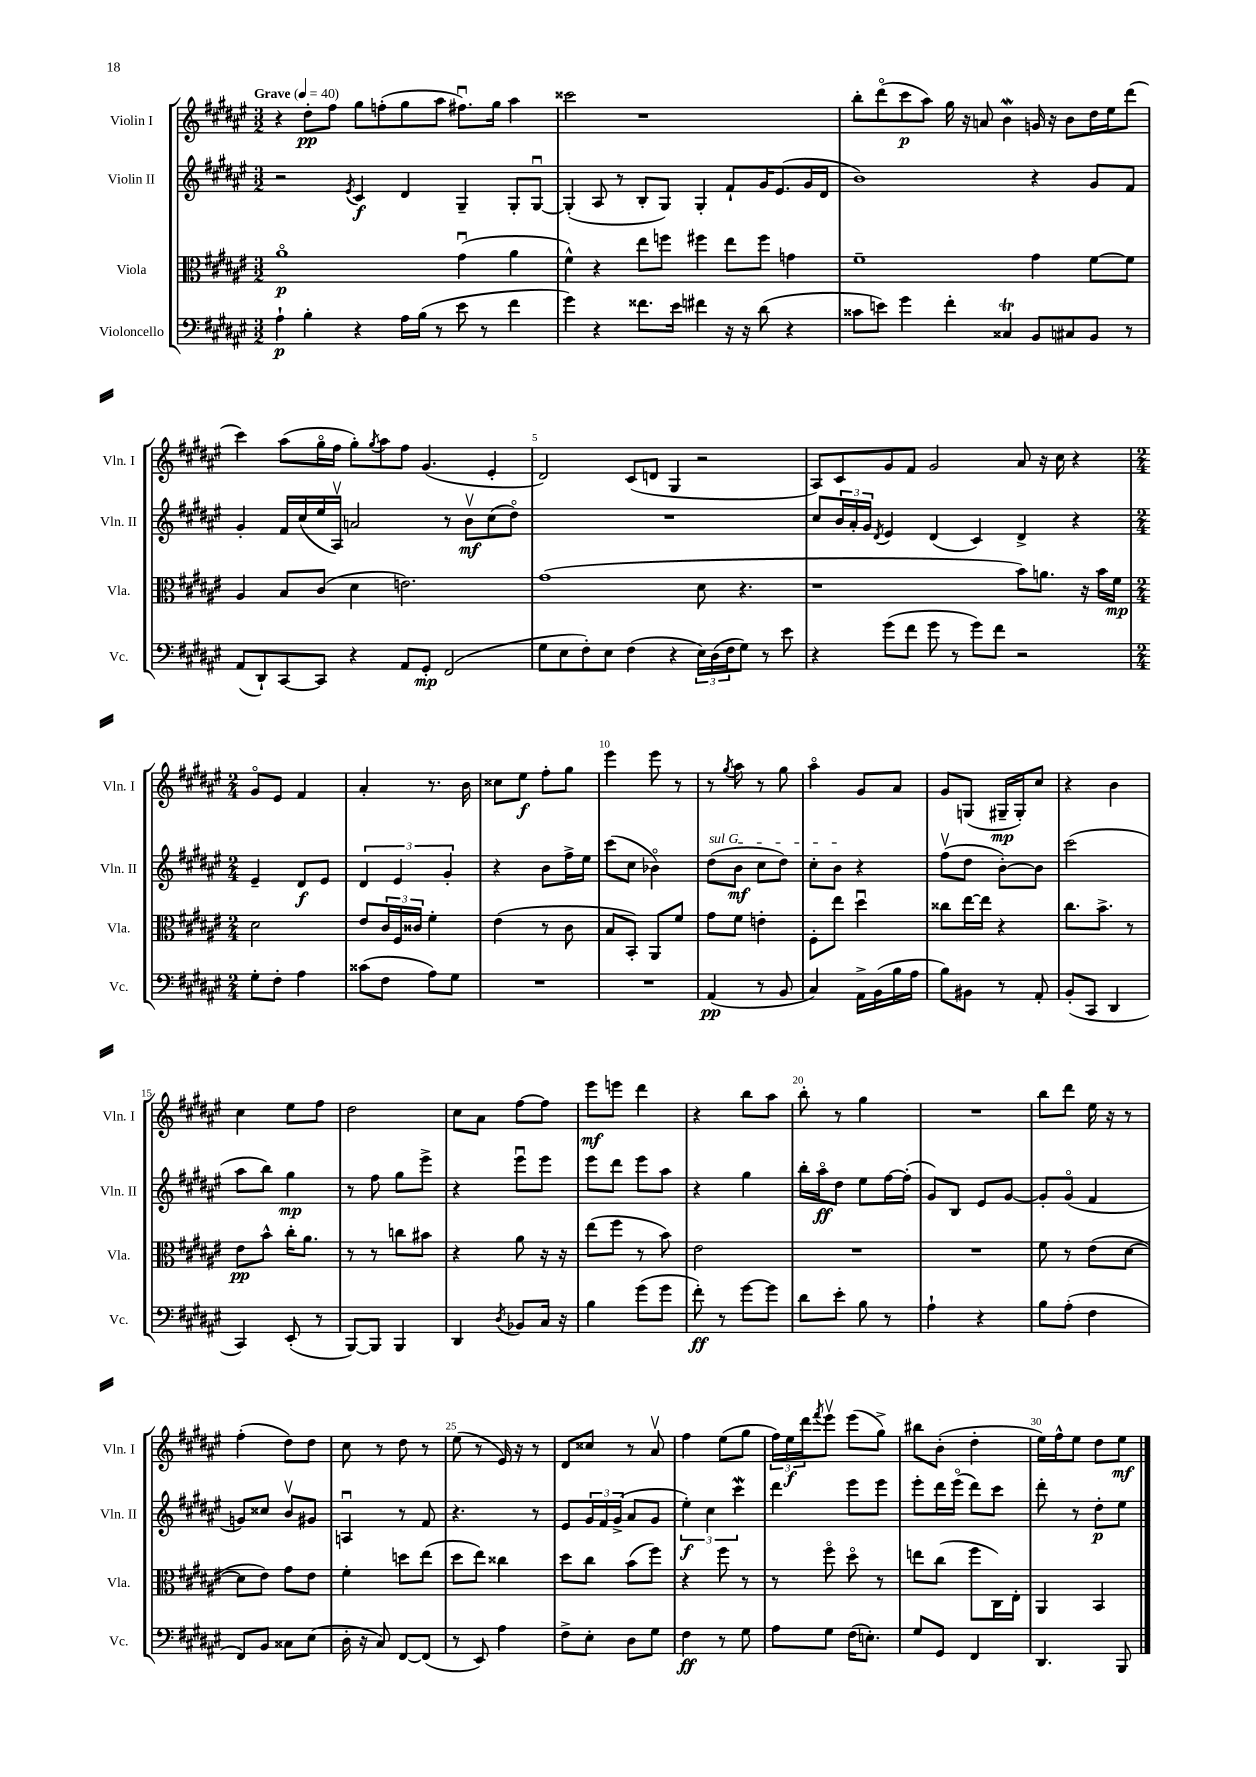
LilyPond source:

<<
\new StaffGroup <<
\new Staff = "s0" \with { instrumentName = "Violin I" shortInstrumentName = "Vln. I" } {
    \clef treble \key fis \major \numericTimeSignature \time 3/2 \tempo "Grave" 4 = 40
    r4 dis''8-.\pp fis''8 gis''8 f''8-.( gis''8 ais''8 fis''8.\downbow) gis''16 ais''4 |
    cisis'''2 r1 |
    b''8-. dis'''8\flageolet( cis'''8\p ais''8) gis''16 r16 a'8 b'4\mordent g'16 r16 b'8 dis''16 eis''16 dis'''8( |
    cis'''4) ais''8( gis''16\flageolet fis''16 gis''8-.) \acciaccatura { gis''8 } ais''8 fis''8 gis'4.( eis'4-. |
    dis'2) cis'8( d'8 gis4 r2 |
    ais8) cis'8 gis'8 fis'8 gis'2 ais'8 r16 cis''16 r4 |
    \numericTimeSignature \time 2/4 gis'8\flageolet eis'8 fis'4 |
    ais'4-. r8. b'16 |
    cisis''8 eis''8\f fis''8-. gis''8 |
    eis'''4 eis'''8 r8 |
    r8 \acciaccatura { gis''8 } ais''8 r8 gis''8 |
    ais''4\flageolet gis'8 ais'8 |
    gis'8 g8( gis16--\mp gis16-.) cis''8 |
    r4 b'4 |
    cis''4 eis''8 fis''8 |
    dis''2 |
    cis''8 ais'8 fis''8~ fis''8 |
    eis'''8\mf e'''8 dis'''4 |
    r4 b''8 ais''8 |
    b''8-. r8 gis''4 |
    R2 |
    b''8 dis'''8 eis''16 r16 r8 |
    fis''4-.( dis''8) dis''8 |
    cis''8 r8 dis''8 r8 |
    eis''8( r8 eis'16) r16 r8 |
    dis'8 cisis''8 r8 ais'8\upbow |
    fis''4 eis''8( gis''8 |
    \tuplet 3/2 { fis''16) eis''16\f dis'''16 } \acciaccatura { fis'''8 } eis'''8\upbow eis'''8( gis''8->) |
    bis''8 b'8-.( dis''4-. |
    eis''16) fis''16-^ eis''8 dis''8 eis''8\mf \bar "|." |
}
\new Staff = "s1" \with { instrumentName = "Violin II" shortInstrumentName = "Vln. II" } {
    \clef treble \key fis \major \numericTimeSignature \time 3/2
    r2 \acciaccatura { eis'8 } cis'4\f dis'4 gis4-- gis8-. gis8~\downbow |
    gis4-.( ais8 r8 b8-. gis8) gis4-. fis'8-! gis'16 eis'8.( gis'16 dis'16 |
    b'1) r4 gis'8 fis'8 |
    gis'4-. fis'16 cis''16( eis''16 ais16\upbow) a'2 r8 b'8\upbow\mf cis''8( dis''8\flageolet) |
    R1. |
    cis''8 \tuplet 3/2 { b'16 ais'16-. gis'16 } \acciaccatura { dis'8 } eis'4 dis'4( cis'4) dis'4-> r4 |
    \numericTimeSignature \time 2/4 eis'4-- dis'8\f eis'8 |
    \tuplet 3/2 { dis'4 eis'4 gis'4-. } |
    r4 b'8 fis''16-> eis''16 |
    cis'''8( cis''8 bes'4\flageolet) |
    \once \override TextSpanner.bound-details.left.text = \markup { \italic "sul G" } dis''8\startTextSpan( b'8\mf cis''8 dis''8) |
    cis''8-. b'8\stopTextSpan r4 |
    fis''8\upbow( dis''8 b'8~-.) b'8 |
    cis'''2( |
    ais''8 b''8) gis''4\mp |
    r8 fis''8 gis''8 eis'''8-> |
    r4 eis'''8\downbow eis'''8 |
    eis'''8 dis'''8 eis'''8 ais''8 |
    r4 gis''4 |
    b''16-. ais''16\flageolet\ff dis''8 eis''8 fis''16~ fis''16-.( |
    gis'8) b8 eis'8 gis'8~ |
    gis'8-. gis'8\flageolet( fis'4 |
    g'8) cisis''8 b'8\upbow gis'8 |
    a4\downbow r8 fis'8 |
    r4. r8 |
    eis'8 \tuplet 3/2 { gis'16 fis'16 gis'16->( } ais'8 gis'8 |
    \tuplet 3/2 { eis''4-.\f) cis''4 cis'''4\mordent } |
    dis'''4 eis'''8 eis'''8 |
    eis'''8-. dis'''16 eis'''16\flageolet( dis'''8) cis'''8 |
    dis'''8-. r8 dis''8-.\p eis''8 \bar "|." |
}
\new Staff = "s2" \with { instrumentName = "Viola" shortInstrumentName = "Vla." } {
    \clef alto \key fis \major \numericTimeSignature \time 3/2
    ais'1\flageolet\p gis'4\downbow( ais'4 |
    fis'4-^) r4 eis''8 f''8 fis''4 eis''8 fis''8 g'4 |
    fis'1-- gis'4 fis'8~ fis'8 |
    ais4 b8 cis'8( dis'4 e'2.) |
    gis'1( dis'8 r4. |
    r1 b'8) a'8. r16 b'16 fis'16\mp |
    \numericTimeSignature \time 2/4 dis'2 |
    eis'8 \tuplet 3/2 { cis'16 fis16 cisis'16 } fis'4-. |
    eis'4( r8 cis'8 |
    b8 b,8-.) ais,8 fis'8 |
    gis'8 fis'8 e'4-. |
    fis8-. eis''8 dis''4\downbow |
    cisis''8 eis''16~ eis''16 r4 |
    cis''8. b'8.-> r8 |
    eis'8\pp b'8-^ cis''16-. ais'8. |
    r8 r8 c''8 bis'8 |
    r4 ais'8 r16 r16 |
    eis''8( fis''8 r8 b'8) |
    eis'2 |
    R2 |
    R2 |
    fis'8 r8 eis'8( dis'8~ |
    dis'8 eis'8) gis'8 eis'8 |
    fis'4-. d''8 eis''8( |
    dis''8 eis''8) cisis''4 |
    dis''8 cis''8 b'8( fis''8) |
    r4 fis''8 r8 |
    r8 fis''8\flageolet dis''8\flageolet r8 |
    e''8 cis''8( fis''8 cis16) eis16-. |
    ais,4 b,4 \bar "|." |
}
\new Staff = "s3" \with { instrumentName = "Violoncello" shortInstrumentName = "Vc." } {
    \clef bass \key fis \major \numericTimeSignature \time 3/2
    ais4-!\p b4-. r4 ais16 b16( r8 eis'8 r8 fis'4 |
    gis'4) r4 fisis'8. eis'16 fis'4 r16 r16 dis'8( r4 |
    cisis'8 e'8) gis'4 fis'4-. cisis4\trill b,8 cis8 b,8 r8 |
    ais,8( dis,8-!) cis,8~ cis,8 r4 ais,8 gis,8-.\mp fis,2( |
    gis8 eis8 fis8-.) eis8 fis4( r4 \tuplet 3/2 { eis16) dis16( fis16 } gis8) r8 eis'8 |
    r4 gis'8( fis'8 gis'8 r8 gis'8) fis'8 r2 |
    \numericTimeSignature \time 2/4 gis8-. fis8-. ais4 |
    cisis'8( fis8 ais8) gis8 |
    R2 |
    R2 |
    ais,4\pp( r8 b,8 |
    cis4) ais,16-> b,16( b16 ais16 |
    b8) bis,8 r8 ais,8-. |
    b,8-.( cis,8 dis,4 |
    cis,4) eis,8-.( r8 |
    b,,8~) b,,8 b,,4 |
    dis,4 \acciaccatura { dis8 } bes,8 cis16 r16 |
    b4 gis'8( gis'8 |
    fis'8-.\ff) r8 gis'8~ gis'8 |
    dis'8 eis'8-. b8 r8 |
    ais4-! r4 |
    b8 ais8-.( fis4 |
    fis,8) b,8 cisis8 eis8( |
    dis16-. r16 cis8) fis,8~ fis,8( |
    r8 eis,8) ais4 |
    fis8-> eis8-. dis8 gis8 |
    fis4\ff r8 gis8 |
    ais8 gis8 fis16( e8.-.) |
    gis8 gis,8 fis,4 |
    dis,4. b,,8 \bar "|." |
}
>>
>>
\layout { \context { \Score \override BarNumber.break-visibility = ##(#f #t #t) barNumberVisibility = #(every-nth-bar-number-visible 5) } }
